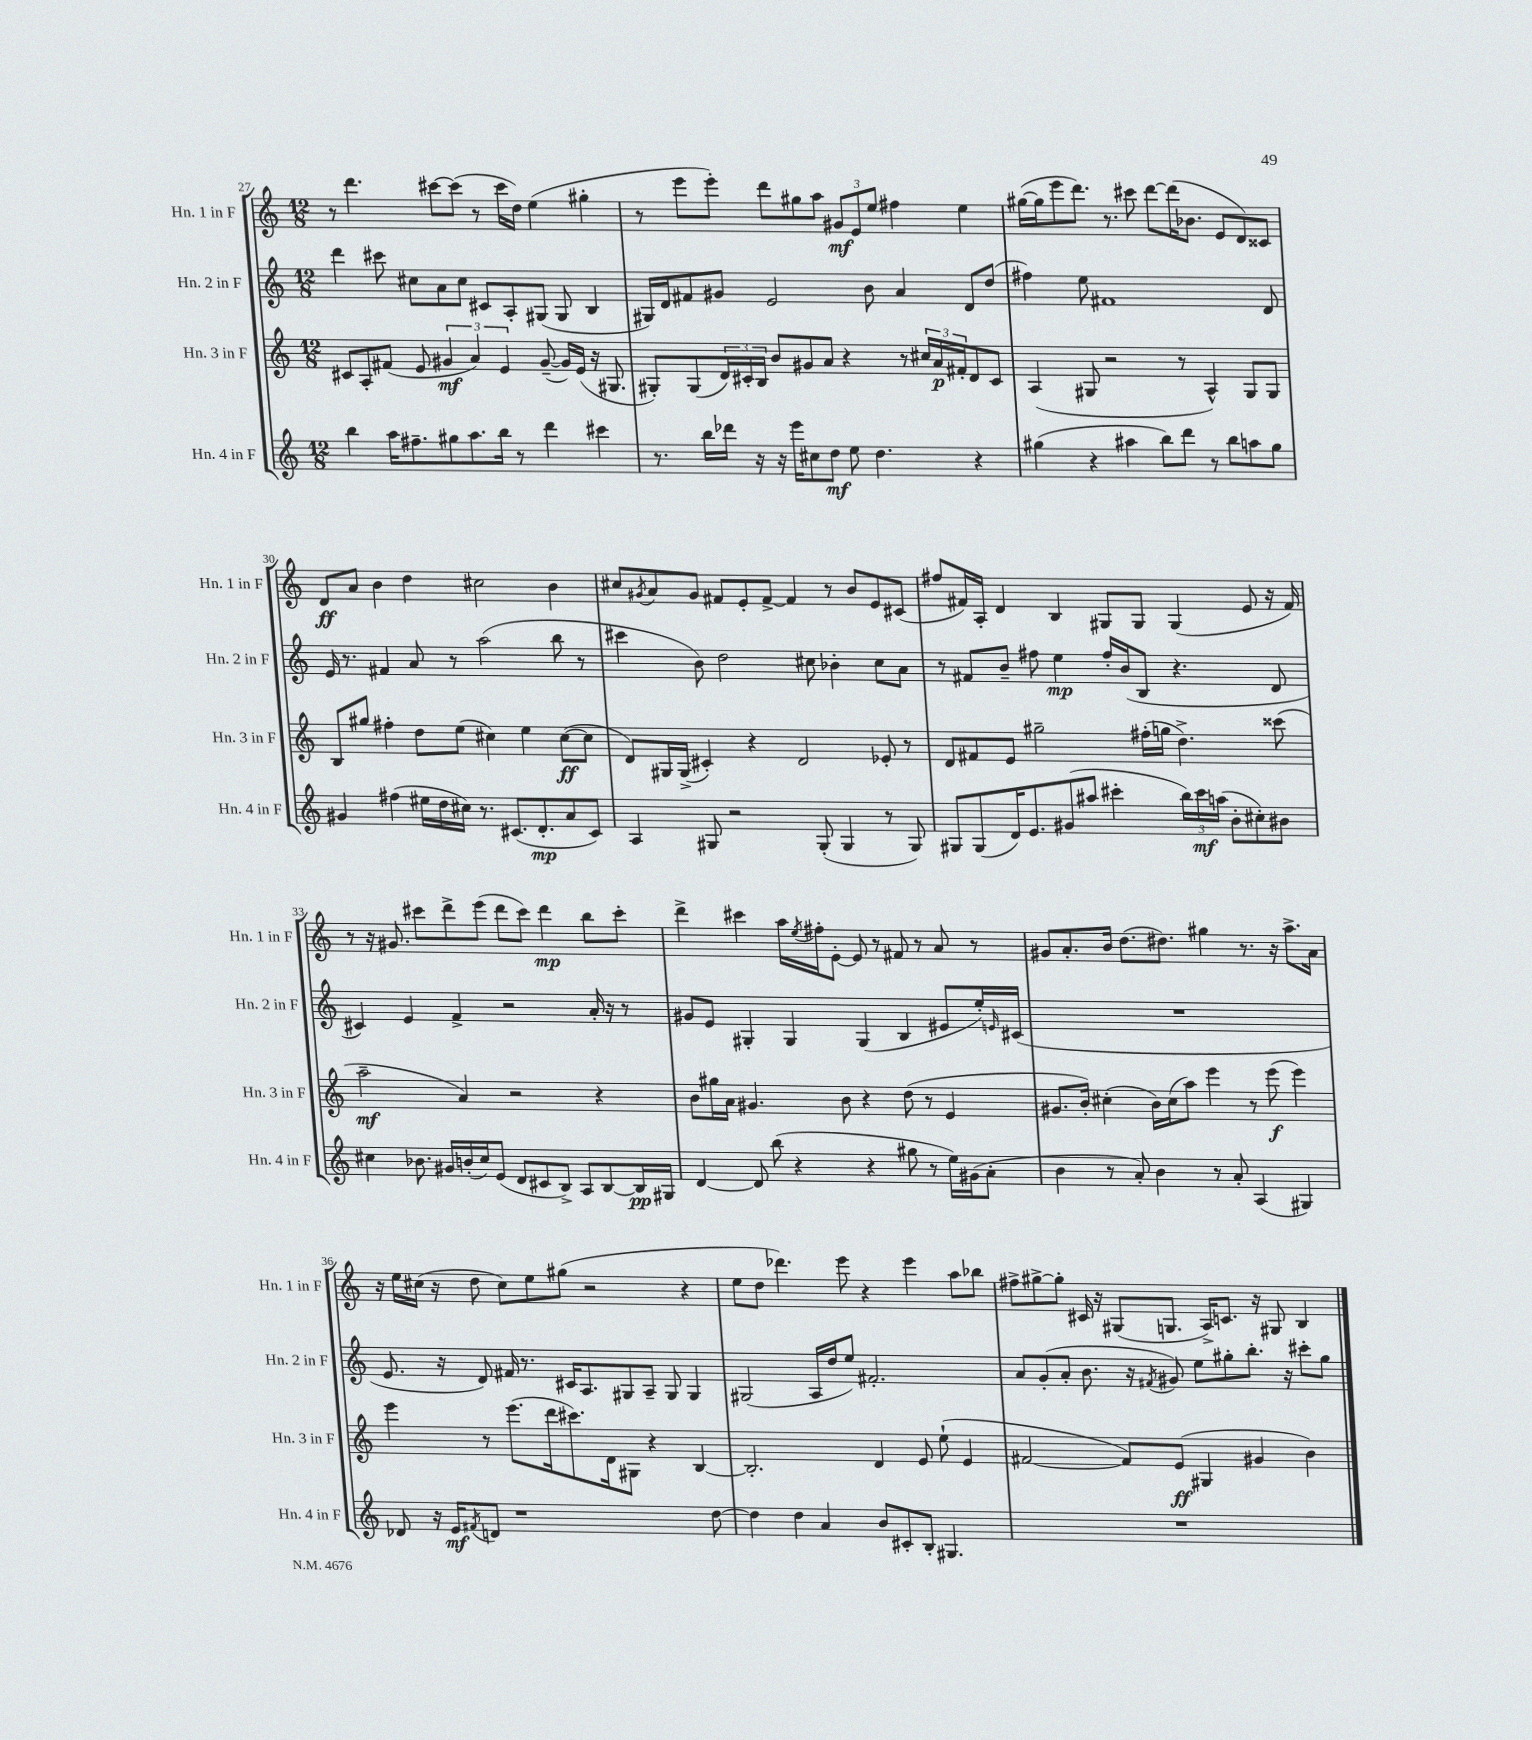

**kern	**kern	**kern	**kern
*staff4	*staff3	*staff2	*staff1
*clefG2	*clefG2	*clefG2	*clefG2
*k[]	*k[]	*k[]	*k[]
*M12/8	*M12/8	*M12/8	*M12/8
4bb	8c#	4ddd	8r
.	8A'	.	4.ddd
16aa	(8f#	8ccc#	.
8.ff#~	.	.	.
.	8e	8cc#	.
8gg#	6g#	8a	[8ccc#
8.aa	.	8cc#	(8ccc#]
.	6a)	.	.
.	.	8c#	8r
16bb	.	.	.
.	6e	.	.
8r	.	8A'	16ccc#
.	.	.	16dd)
4ddd	([8g#~	(8G#	(4ee
.	16g#])	8G#	.
.	(16e	.	.
4ccc#	16r	4B	4gg#'
.	8.G#	.	.
=	=	=	=
8.r	8G#')	16G#)	8r
.	.	16d	.
.	(8G#	8f#	8eee
16bb	.	.	.
16ddd-	24d)	8g#	8eee')
.	24c#'	.	.
16r	.	.	.
.	24B	.	.
16r	8b	2e	8ddd
16eee	.	.	.
8cc#	8g#	.	8gg#
8dd	8a	.	8aa
8ee	4r	.	12g#
.	.	.	12e
4.dd	.	8b	.
.	.	.	12ee
.	8r	4a	4ff#
.	24cc#	.	.
.	24a	.	.
.	24f#'	.	.
4r	8d	8d	4ee
.	8c#	(8dd	.
=	=	=	=
(4gg#	(4A	4ff#)	([16gg#
.	.	.	16gg#]
.	.	.	8eee
4r	8G#	8ee	8.ddd)
.	2r	1f#	.
.	.	.	8.r
4aa#	.	.	.
.	.	.	8ccc#
8bb)	.	.	[8ddd
8ddd	8r	.	(16ddd]
.	.	.	8.b-
8r	4A^^)	.	.
8bb	.	.	8e
8aa	8G#	.	8d)
8gg#	8G#	8d	8c##
=	=	=	=
4g#	8B	16e	8d
.	.	8.r	.
.	8gg#	.	8a
(4ff#	4ff#'	4f#	4b
16ee#	8dd	8a	4dd
16dd	.	.	.
16cc#)	(8ee	8r	.
8.r	.	.	.
.	4cc#)	(2aa	2cc#
(8.c#	.	.	.
.	4ee	.	.
8.d'	.	.	.
8a	([8cc#	8bb	4b
8c#)	8cc#]	8r	.
=	=	=	=
4A	8d)	4ccc#	8cc#
.	.	.	8qg#
.	16G#	.	8a
.	(16G#^	.	.
8G#	4c#')	8b)	8g#
2r	.	2dd	8f#
.	4r	.	8e'
.	.	.	[8f#^
.	2d	.	4f#]
(8G#'	.	8cc#	.
4G#	.	4b-'	8r
.	.	.	8b
8r	8e-'	8cc#	8e
8G#)	8r	8a	(8c#
=	=	=	=
8G#	8d	8r	8ff#
(8G#	8f#	8f#	16f#)
.	.	.	16A'
16d)	8e	8b~	4d
8.e	.	.	.
.	2gg#~	8ff#	.
(8g#	.	4ee	4B
8aa#	.	.	.
4ccc#'	.	16ff#'	8G#
.	.	(16b	.
.	(16ff#'	8B	8G#
.	16gg	.	.
24bb)	4.dd^)	4.r	(4G#
24ccc#	.	.	.
(24aa	.	.	.
8b'	.	.	.
8cc#')	.	.	8e
8b#	(8ccc##	8d	16r
.	.	.	16f#)
=	=	=	=
4cc#	2aa~	4c#)	8r
.	.	.	16r
.	.	.	8.g#
8.b-	.	4e	.
.	.	.	8ccc#
16g#	.	.	.
(16b'	4a)	4f^	8ddd^
16cc#)	.	.	.
(8e	.	.	(8eee
8d	2r	2r	8ddd
8c#	.	.	8ccc#)
8B^)	.	.	4ddd
8A	.	.	.
[8B	4r	16a'	8bb
.	.	16r	.
16B]	.	8r	8ccc#'
16G#	.	.	.
=	=	=	=
[4d	8b	8g#	4ddd^
.	16gg#	8e	.
.	16a	.	.
8d]	4.g#	4G#'	4ccc#
(8bb	.	.	.
4r	.	4G#	16aa
.	.	.	8qee
.	.	.	16ff#'
.	8b	.	[8e'
4r	4r	(4G#	8e]
.	.	.	8r
8gg#	(8dd	4B	8f#
8r	8r	.	8r
16ee)	4e	8e#	8a
(16g#	.	.	.
8a'	.	16ee')	8r
.	.	16qqe	.
.	.	(16c#	.
=	=	=	=
4b	8.g#	1.r	8g#
.	.	.	8.a'
.	16b')	.	.
8r	(4cc#'	.	.
.	.	.	16b
8a')	.	.	(8.dd
4b	16b)	.	.
.	(16cc#	.	8.dd#)
.	8aa)	.	.
8r	4eee	.	4gg#
8a'	.	.	.
(4A	8r	.	8.r
.	(8eee	.	.
.	.	.	16r
4G#)	4eee)	.	8.aa^
.	.	.	16a
=	=	=	=
8d-	4eee	8.e	16r
.	.	.	16ee
16r	.	.	(16cc#
16e	.	16r	16r
8qf#	.	.	.
8d	8r	8d)	8dd
1r	(8.eee	16f#	8cc#)
.	.	8.r	.
.	.	.	8ee
.	16ddd	.	.
.	8.ccc#)	16c#	(8gg#
.	.	8.A	.
.	.	.	2r
.	16d	.	.
.	8G#	8G#	.
.	4r	8A~	.
.	.	8G#	.
.	[4B	4G#	4r
[8dd	.	.	.
=	=	=	=
4dd]	2.B']	(2G#	8ee
.	.	.	8dd
4dd	.	.	4.ddd-)
4a	.	16A	.
.	.	16dd	.
.	.	8ee)	8eee
8b	4d	2.f#'	4r
8c#'	.	.	.
8B'	8e	.	4eee
4.G#	(8ee`	.	.
.	4e	.	8aa
.	.	.	8bb-
=	=	=	=
1.r	[2f#	8a	8ff#^
.	.	(8g'	[8gg#^
.	.	8a'	8gg#']
.	.	8.b	16c#
.	.	.	16r
.	8f#])	.	(8G#
.	.	16r	.
.	.	8qf#	.
.	(8e	8g#)	8.G
.	4G#	8ee	.
.	.	.	16A^)
.	.	8gg#'	8.c
.	4g#	8.bb'	.
.	.	.	16r
.	.	.	8G#
.	.	16r	.
.	4b)	8ccc#'	4B
.	.	8gg#	.
==	==	==	==
*-	*-	*-	*-
